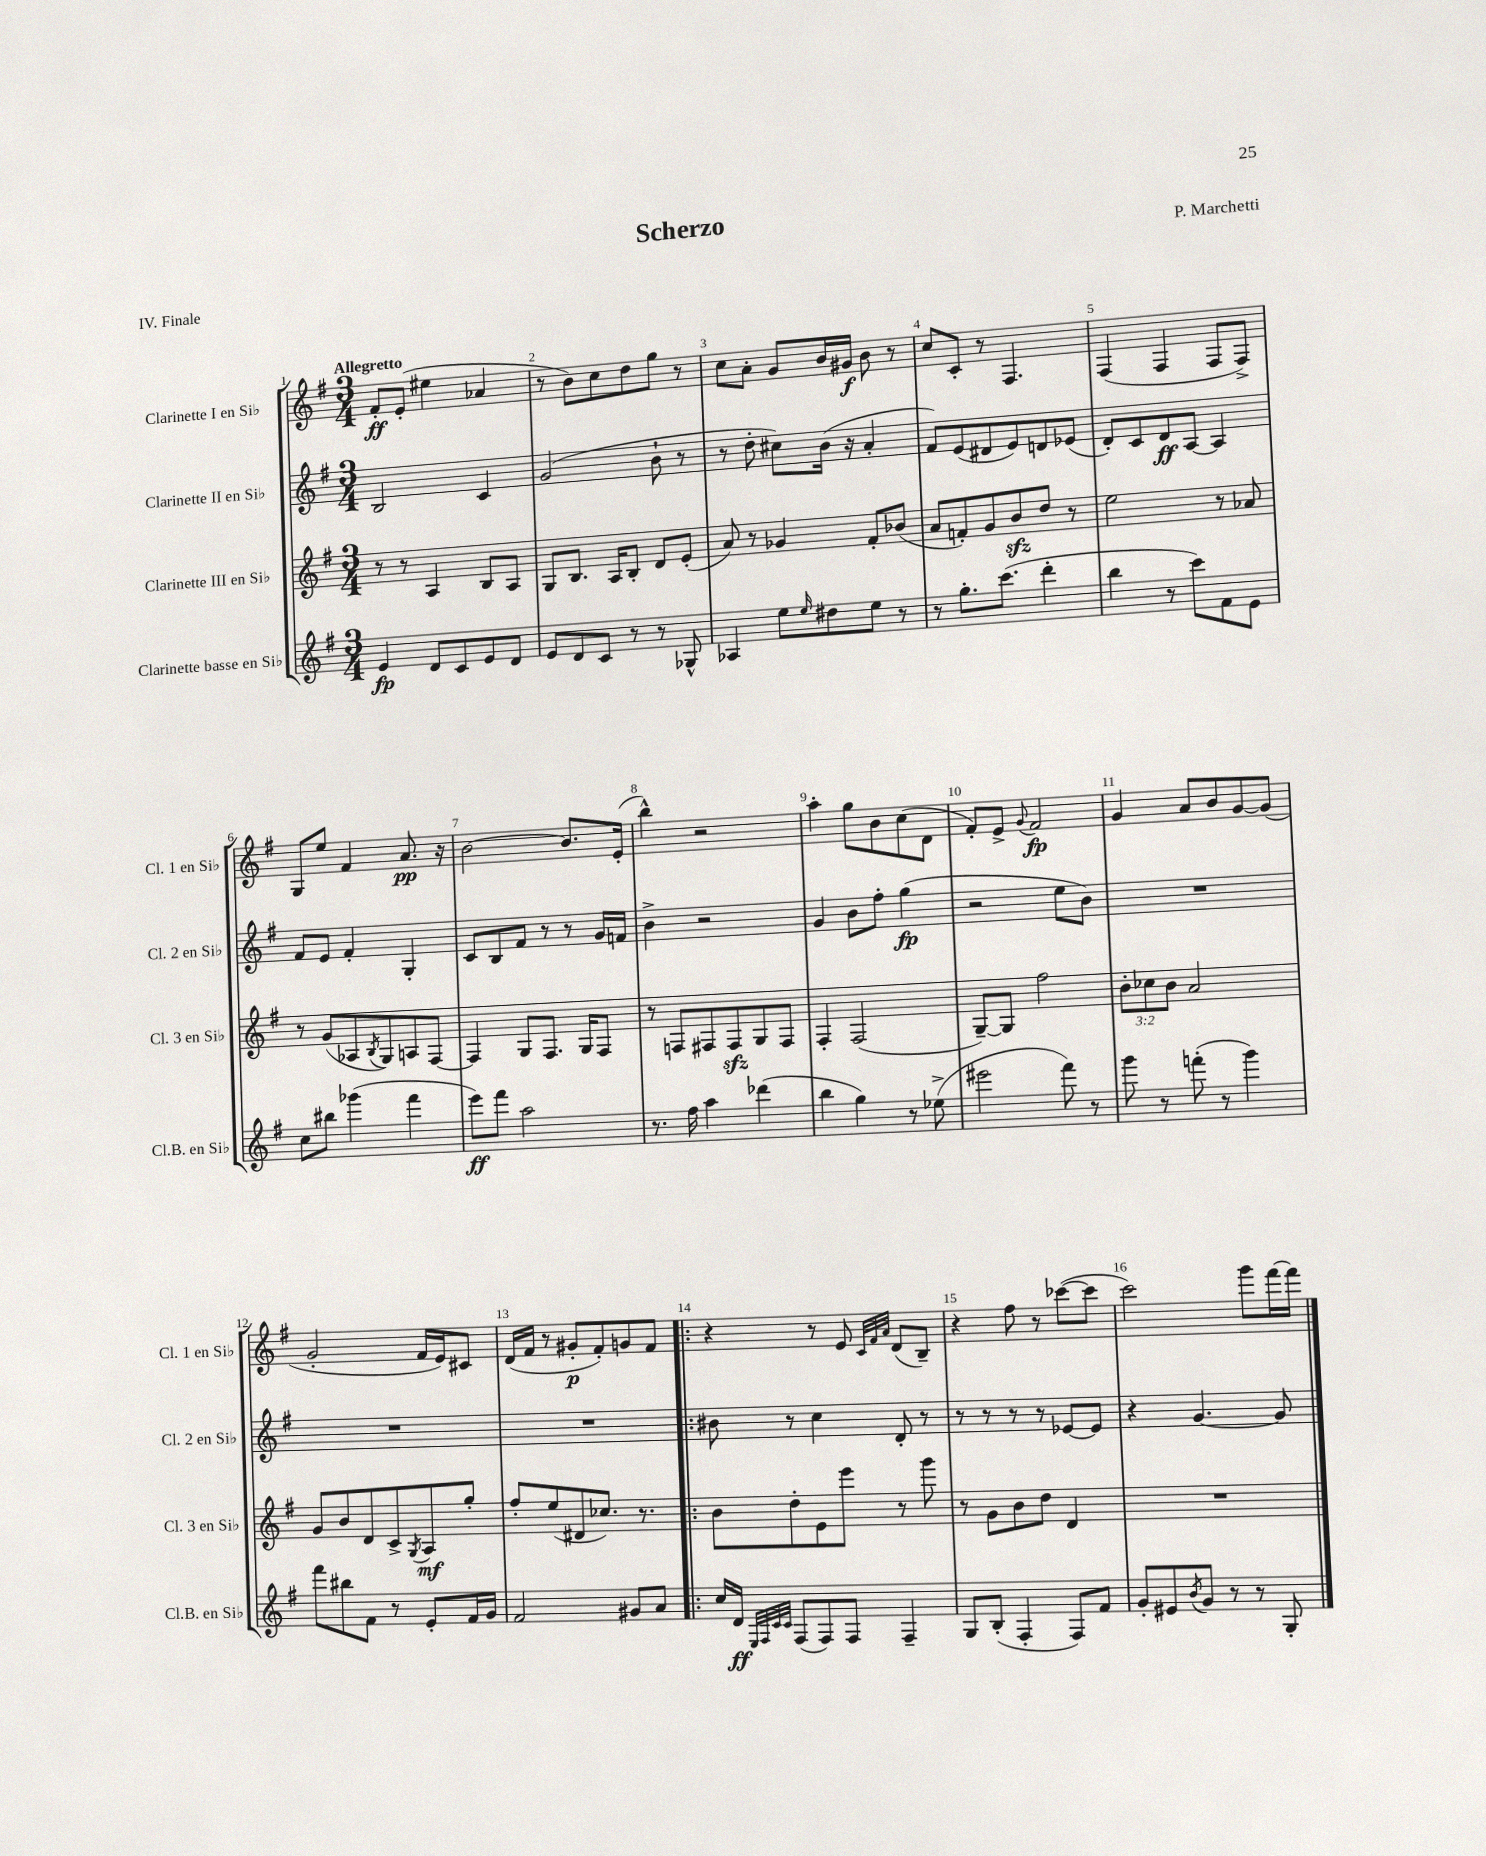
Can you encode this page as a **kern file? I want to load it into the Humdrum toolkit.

**kern	**kern	**kern	**kern
*staff4	*staff3	*staff2	*staff1
*clefG2	*clefG2	*clefG2	*clefG2
*k[f#]	*k[f#]	*k[f#]	*k[f#]
*M3/4	*M3/4	*M3/4	*M3/4
4e	8r	2B	8f#'
.	8r	.	(8e'
8d	4A	.	4ee#
8c	.	.	.
8e	8B	4c	4a-
8d	8A	.	.
=	=	=	=
8e	8G	(2g	8r
8d	8.B	.	8b)
8c	.	.	8cc
.	16A	.	.
8r	8B'	.	8dd
8r	8d	8b`	8gg
8G-^^	(8e'	8r	8r
=	=	=	=
4A-	8a)	8r	8cc
.	8r	8dd'	8a'
8ee	4g-	8cc#)	8g
16qqee	.	.	.
8dd#	.	(16b	16b
.	.	16r	16g#
8ee	8f#'	4a'	8b
8r	(8b-	.	8r
=	=	=	=
8r	8a	8f#)	8cc
8.gg'	8f')	(8e	8c'
.	8g	8d#	8r
(8.ccc	.	.	.
.	8b	8e)	4.F#
4ddd'	8dd	8d	.
.	8r	(8e-	.
=	=	=	=
4bb	2ee	8d')	(4F#
.	.	8c	.
8r	.	8d	4F#
8ccc)	.	[8A	.
8f#	8r	4A]	8F#
8e	8a-	.	8F#^)
=	=	=	=
8cc	8r	8f#	8G
8bb#	(8g	8e	8ee
(4ggg-	8A-	4f#'	4f#
.	8qB	.	.
.	8G)	.	.
4fff#	8A	4G'	8.a
.	[8F#	.	.
.	.	.	16r
=	=	=	=
8eee)	4F#]	8c	[2b
8fff#	.	8B	.
2aa	8G	8f#	.
.	8.F#	8r	.
.	.	8r	8.b]
.	16G	.	.
.	8F#	16g	.
.	.	16f	(16e'
=	=	=	=
8.r	8r	4b^	4bb^^)
.	8F	.	.
16ff#	.	.	.
4aa	8F#	2r	2r
.	8F#	.	.
(4ddd-	8G	.	.
.	8F#	.	.
=	=	=	=
4bb	4F#'	4g	4aa'
4gg)	(2F#	8b	8gg
.	.	8ff#'	8b
8r	.	(4gg	(8cc
(8ee-^	.	.	8d
=	=	=	=
2eee#	[8G~)	2r	8f#')
.	8G]	.	8e^
.	.	.	8qqg
.	2ff#	.	2f#
8fff#)	.	8ee	.
8r	.	8b)	.
=	=	=	=
8ggg	12b'	2.r	4g
.	12cc-	.	.
8r	.	.	.
.	12b	.	.
(8fff'	2a	.	8a
8r	.	.	8b
4ggg)	.	.	[8g
.	.	.	(8g]
=	=	=	=
8fff#	8g	2.r	2g'
8bb#	8b	.	.
8f#	8d	.	.
8r	8c^	.	.
.	8qG	.	.
8e'	8A	.	16f#
.	.	.	16e)
16f#	8gg'	.	8c#
16g	.	.	.
=	=	=	=
2f#	8ff#'	2.r	(16d
.	.	.	16f#
.	(8ee	.	8r
.	8d#	.	8g#'
.	8.cc-)	.	8f#')
8g#	.	.	8g
.	8.r	.	.
8a	.	.	8f#
=!|:	=!|:	=!|:	=!|:
16cc	8b	8b#	4r
16d	.	.	.
32qqE	.	.	.
32qqF#	.	.	.
32qqc	.	.	.
32qqc	.	.	.
(8F#	8dd'	8r	.
8F#)	8e	4cc	8r
8F#	8eee	.	8e
.	.	.	32qqc
.	.	.	32qqf#
.	.	.	32qqa
4F#~	8r	8d'	(8d
.	8ggg	8r	8B~)
=	=	=	=
8G	8r	8r	4r
(8B'	8g	8r	.
4F#'	8b	8r	8ff#
.	8dd	8r	8r
8F#)	4d	[8e-	([8ccc-
8f#	.	8e-]	8ccc-]
=	=	=	=
8g'	2.r	4r	2ccc)
8e#	.	.	.
8qb	.	.	.
8g	.	[4.g	.
8r	.	.	.
8r	.	.	8ggg
8G'	.	8g]	[16fff#
.	.	.	16fff#]
==	==	==	==
*-	*-	*-	*-
